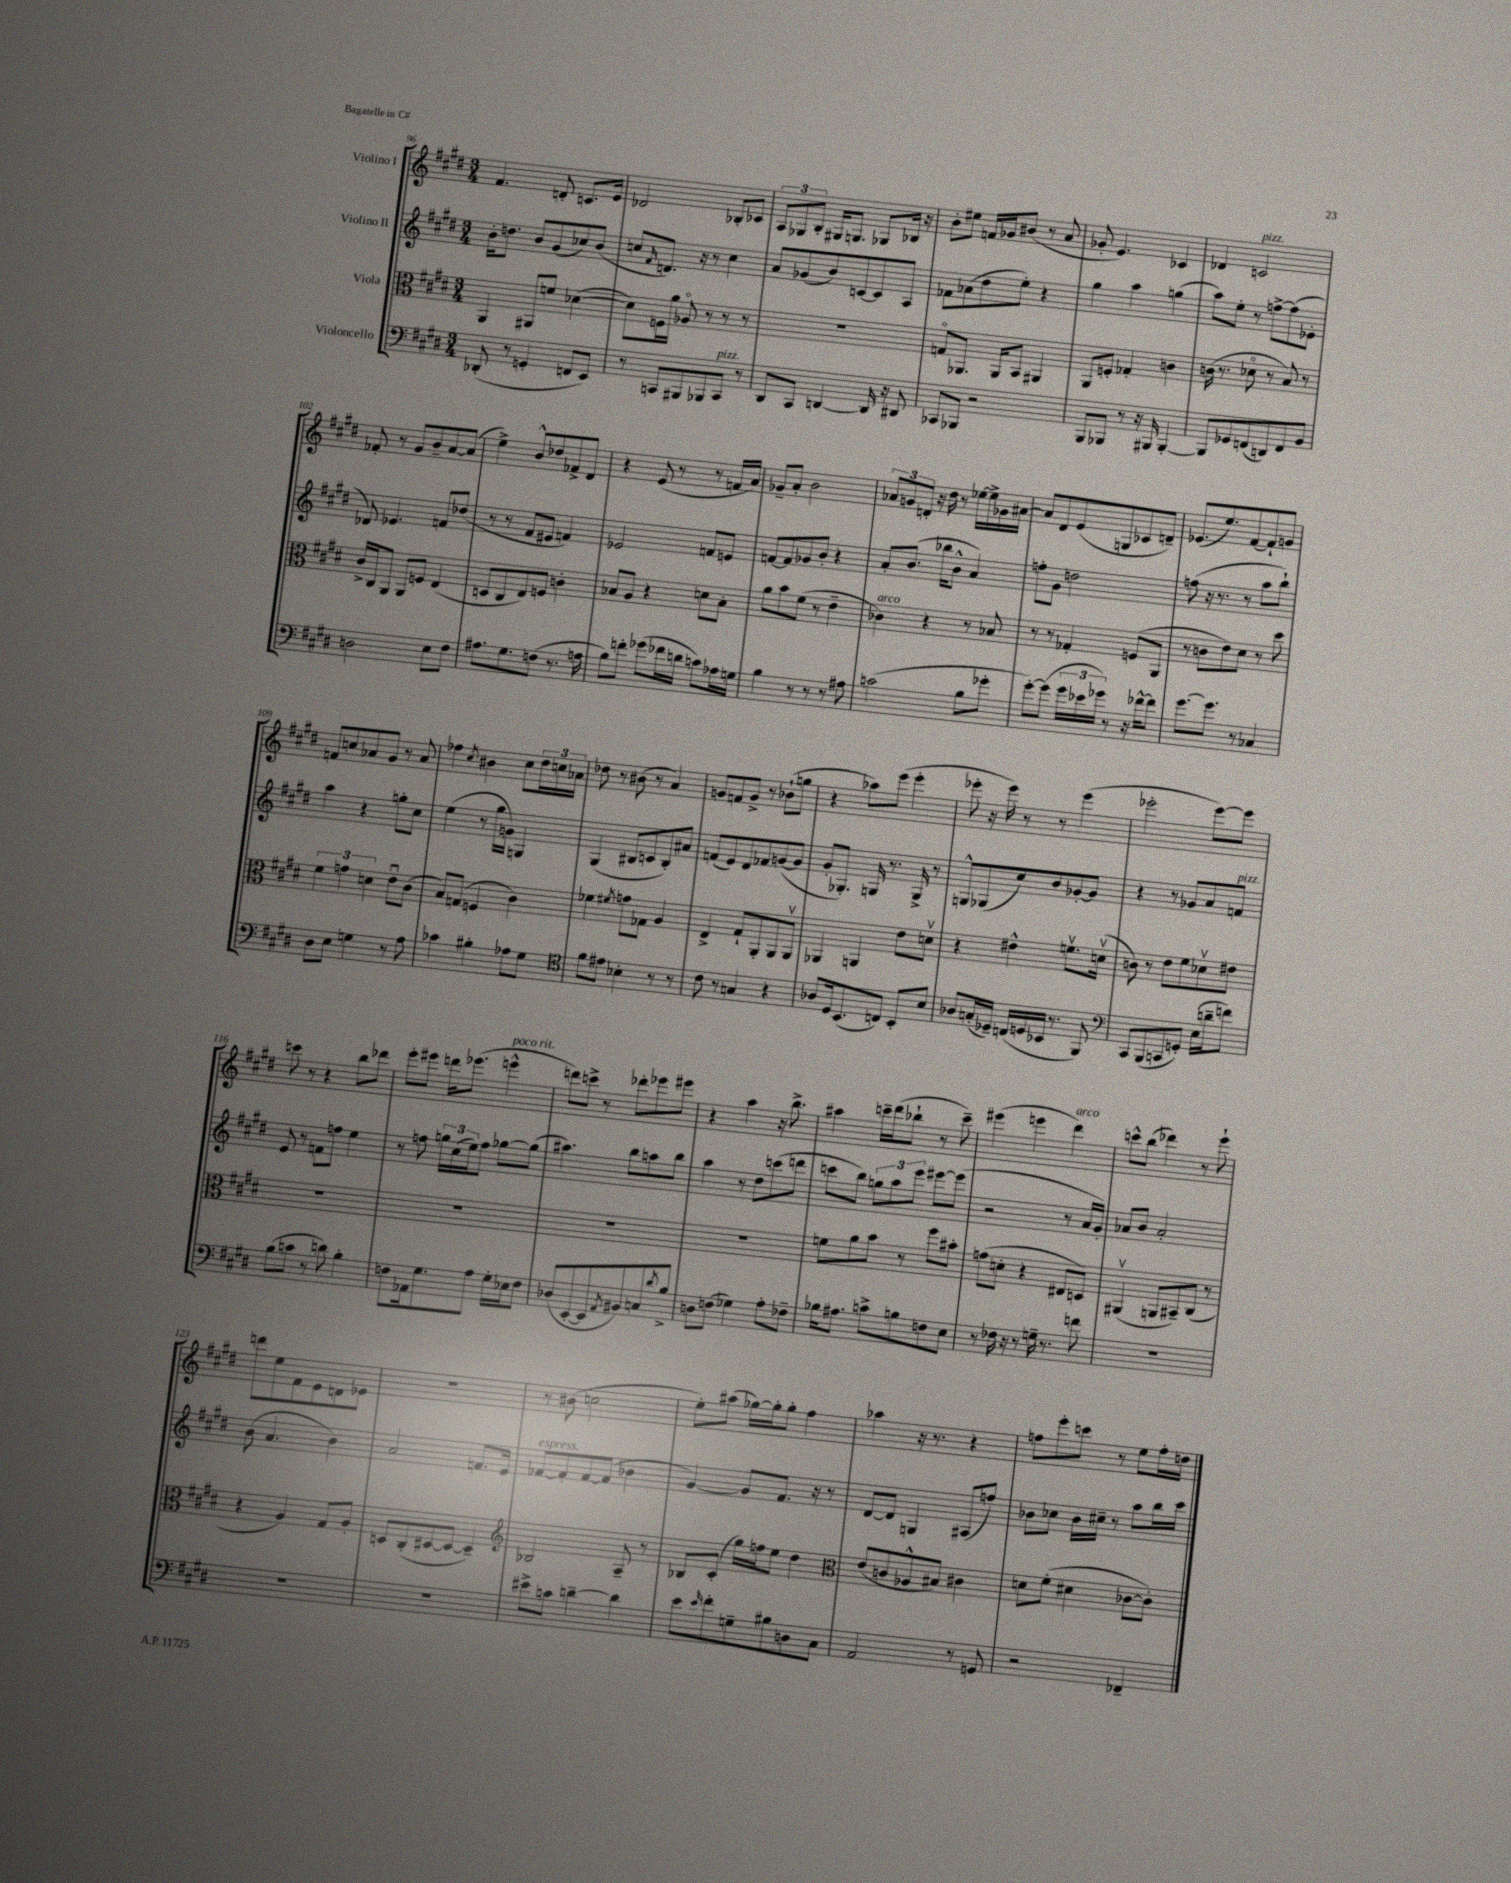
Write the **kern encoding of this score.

**kern	**kern	**kern	**kern
*staff4	*staff3	*staff2	*staff1
*clefF4	*clefC3	*clefG2	*clefG2
*k[f#c#g#d#]	*k[f#c#g#d#]	*k[f#c#g#d#]	*k[f#c#g#d#]
*M3/4	*M3/4	*M3/4	*M3/4
(8DD-'	4AA	16b'	4.f#
.	.	8.dd	.
8r	.	.	.
4GG'	8AA#	8b	.
.	8f	(8g#	8d'
8FF	([4d-	8cc-)	8.c
8EE)	.	(8b	.
.	.	.	16e
=	=	=	=
8r	8d-])	8cc	2d-
.	.	16qqf#	.
8CC	16F	8.d)	.
.	16a	.	.
8BBB#	8A-o	.	.
.	.	16r	.
8BBB-	8r	8r	.
8CC	8r	4cc	8B-'
8r	8r	.	8c-
=	=	=	=
8DD#	2.r	8a	12A
.	.	.	12G-
8CC#	.	(8g-	.
.	.	.	12B'
[4DD	.	8b)	16G#
.	.	.	8.G
.	.	[8c	.
16DD]	.	8c]	8G-
16r	.	.	.
8DD#	.	8A	16B-
.	.	.	16r
=	=	=	=
8CC-	8Go	8f-	8b'
8BBB-	8.AA-	(8a-	8ee#
2r	.	8dd#	16f
.	16AA-	.	16g-
.	8BB	8ee')	(8b#
.	4AA#	4r	8r
.	.	.	8a
=	=	=	=
8BBB	8AA	4gg#	8g-'
8BBB-	8F'	.	4.e)
8r	4G-'	4aa	.
16r	.	.	.
16BBB#	.	.	.
[4BBB#'	4c	(4gg	4c-
=	=	=	=
8BBB#]	(16c	8aa)	4d-
.	8.r	.	.
8GG-	.	8ee'	.
(8FF	8d-o	8r	2c
8DD)	8r	[8ff^	.
8FF	8B)	(8ff]	.
8BB	8r	8e-'	.
=	=	=	=
2D	16c#^	8d-)	8f-'
.	16C#	.	.
.	8AA	4.e-	8r
.	8AA	.	8g#
.	8F	.	8b~
8E	(4E	8f	[8a
8F#	.	(8dd-	(8a]
=	=	=	=
8.A#	8D	8r	4ee^)
.	8C#	8r	.
8.G#	.	.	.
.	8E)	8f#	8b^^
(8F	8F	8e#	8dd-
8.r	4c'	4f)	8f-^
.	.	.	8d#
16A	.	.	.
=	=	=	=
8B)	8B-	2e-	4r
8f'	8A	.	.
(8g-	4r	.	(8e
16f-	.	.	8r
16d	.	.	.
8c)	8d	8f	8r
16A-	8B-'	8e	16f
16G	.	.	16a)
=	=	=	=
4B	8a	[8f	8g-~
.	8b	8f]	8a'
8r	(8f#	8g-	2b
8r	8r	8b'	.
8r	4e~	4r	.
8A#	.	.	.
=	=	=	=
(2c	4c-)	8a'	12a-
.	.	.	12g
.	.	(8.b	.
.	.	.	12d'
.	4r	.	16r
.	.	16bb-	16dd#
.	.	8b^^	8r
8B	8r	4a)	[16ee-
.	.	.	16ee-^]
8g-'	8B-	.	16g-
.	.	.	[16a#
=	=	=	=
[8g#')	8r	8ff'	8a#]
(8g#]	8r	8g#	8d#
24g#	4G-'	2dd	(8e
24e-	.	.	.
24g-)	.	.	.
8r	.	.	8G
16r	(8F	.	8c-
[16f-^^	.	.	.
8f-]	8AA	.	8d~)
=	=	=	=
[8.g#	8r	(8ff	(8.e-
.	8c	16r	.
8.g#]	.	8.r	8.ee)
.	8e)	.	.
8r	8d#	8r	[8f#
4C-	8r	8aa	8f#`]
.	8dd#	8bb`)	8g
=	=	=	=
8D#	6f#	4aa	8f
8E	.	.	8cc
.	6g	.	.
4G	.	4r	8a-
.	6d	.	.
.	.	.	8g#
8r	8eu	8gg'	8r
8A	(8c#	8cc#	8a-
=	=	=	=
4c-	8B)	(4ee	4ff-
.	(8G	.	.
.	.	.	8qcc#
4B#'	4F	8r	4b#
.	.	16gg#	.
.	.	16g)	.
8A-	4c#)	4G	8cc#
8G#	.	.	24dd#
.	.	.	24cc
.	.	.	24a-
=	=	=	=
*clefC4	*	*	*
8f#	4f-	(4G#	8dd-
8e#	.	.	8r
.	8qf#	.	.
4B-'	8g	8B#	(8b#
.	8G-	8c	8r
8r	4A	8B#')	4a)
8r	.	8a#	.
=	=	=	=
8c#	4E^	(8f	8g
8r	.	8e)	8f
4G	8G#`	8d#	8g^
.	8AA'	8f-	8r
4r	8AA	([8g	(8b-`
.	8AAv	8g]	8gg
=	=	=	=
8A-	4AA-	8g#'	4r
16D#	.	8.G-')	.
(8.BB	.	.	.
.	4AA	.	8aa-)
.	.	16G	.
8C)	.	8.r	(8eee
8BB'	8e	.	4eee'
.	.	16G^	.
8B	8dv	8r	.
=	=	=	=
8A-	4r	8G^^	8eee-'
(16G'	.	(8G-	16r
16D-~)	.	.	16eee-)
(16C	4e#^^	8cc#)	8r
16D	.	.	.
16BB-	.	8b	8r
8.r	.	.	.
.	8.fv	[8g-'	(4eee-
8FF#)	.	8g-]	.
.	(16dv	.	.
=	=	=	=
*clefF4	*	*	*
8CC#	8c)	4r	2eee-'
(8BBB	8r	.	.
8CC	8e	8r	.
8GG')	8f#	8g-	.
(16E	8d-v	8a	[8eee-)
16d~	.	.	.
8f)	8e#	8f	8eee-]
=	=	=	=
(8B	2.r	8e	8ccc
8c	.	8r	8r
8r	.	8f	4r
8d)	.	8ff	.
4B'	.	4ee	8bb
.	.	.	8ddd-
=	=	=	=
8F	2.r	8r	8eee'
16AA-	.	8ff	8eee#
8.G#	.	.	.
.	.	24gg	16ddd
.	.	(24cc#	.
.	.	.	(8.eee-
.	.	24ee)	.
8A	.	8ff	.
16G#'	.	[8gg-	4eee^^
16E-	.	.	.
8F	.	(8gg-]	.
=	=	=	=
(8D-	2.r	4.aa#)	8ddd)
[8EE'	.	.	8ccc^
8EE]	.	.	8r
8qAA	.	.	.
8BB#)	.	8bb	8ddd-'
8C	.	8aa	8eee-
8qd#	.	.	.
8B^	.	8bb	8eee#
=	=	=	=
8D	2.r	4aa	4r
(8F	.	.	.
4G-)	.	8r	4aa
.	.	8dd#	.
8A'	.	(8ccc	16r
.	.	.	8.bb^
8F-~	.	8ddd	.
=	=	=	=
16B-	8f	8ccc	4aa#
8.A#	.	.	.
.	8a	8bb)	.
8c^	8b	12gg	16ccc~
.	.	.	(16ddd#
.	.	12aa	.
8B	8r	.	8bb-`
.	.	12eee	.
8F	8ff#	[8eee#	8r
8E	8b#'	(8eee#]	8ccc~)
=	=	=	=
8r	(8g	2r	(4eee#
16F-	8d'	.	.
16r	.	.	.
8r	4r	.	4eee
16G~	.	.	.
8.r	.	.	.
.	8E#	8r	4ddd#)
8f	8D)	16a	.
.	.	16g#')	.
=	=	=	=
2.r	(4AA#v	8a-	8ccc^^
.	.	8b	(8bb
.	8AA	2a-'	4ddd-)
.	8BB#~)	.	.
.	(8C#	.	8r
.	8r	.	8eee`
=	=	=	=
2.r	4r	(8b	8ddd
.	.	4.a	8ee
.	4A)	.	8f#
.	.	.	8e
.	8G#	4b)	8d
.	8A'	.	8e-
=	=	=	=
2.r	8D	2a	2.r
.	(8C#'	.	.
.	[8D#	.	.
.	8D#_	.	.
.	4D#~])	8.f	.
.	.	16e	.
=	=	=	=
*	*clefG2	*	*
8e#^	2B-	[8f-	8r
8c	.	8f-']	(8b#
[4d~	.	[8f-	2cc
.	.	(8f-]	.
4d]	8A~	4b-	.
.	8r	.	.
=	=	=	=
8e	8B-	[4g#)	8ee')
16qqe	.	.	.
8f#'	(8c#'	.	(8aa#
8G~	16gg#)	8g#]	[16gg-)
.	16ff	.	16gg-']
8B#	8ee	8.f#	8gg-'
8D	4dd#	.	4ff#
.	.	16r	.
8C#	.	8r	.
=	=	=	=
*	*clefC3	*	*
2AA	(8e	[8d#	4aa-
.	8c	8d#]	.
.	8A-^^	4G	16r
.	.	.	8.r
.	8B#)	.	.
8r	4c#	(8A#	4r
8GG	.	8ff)	.
=	=	=	=
2r	8d	8b-	8ff
.	(8f#'	8cc-	8eee'
.	4d#	16b-	8ccc
.	.	16cc#~	.
.	.	8r	8r
4FF-~	[8c-	8aa	8ee
.	8c-'])	16bb	16ff'
.	.	16ccc#	16dd
==	==	==	==
*-	*-	*-	*-
